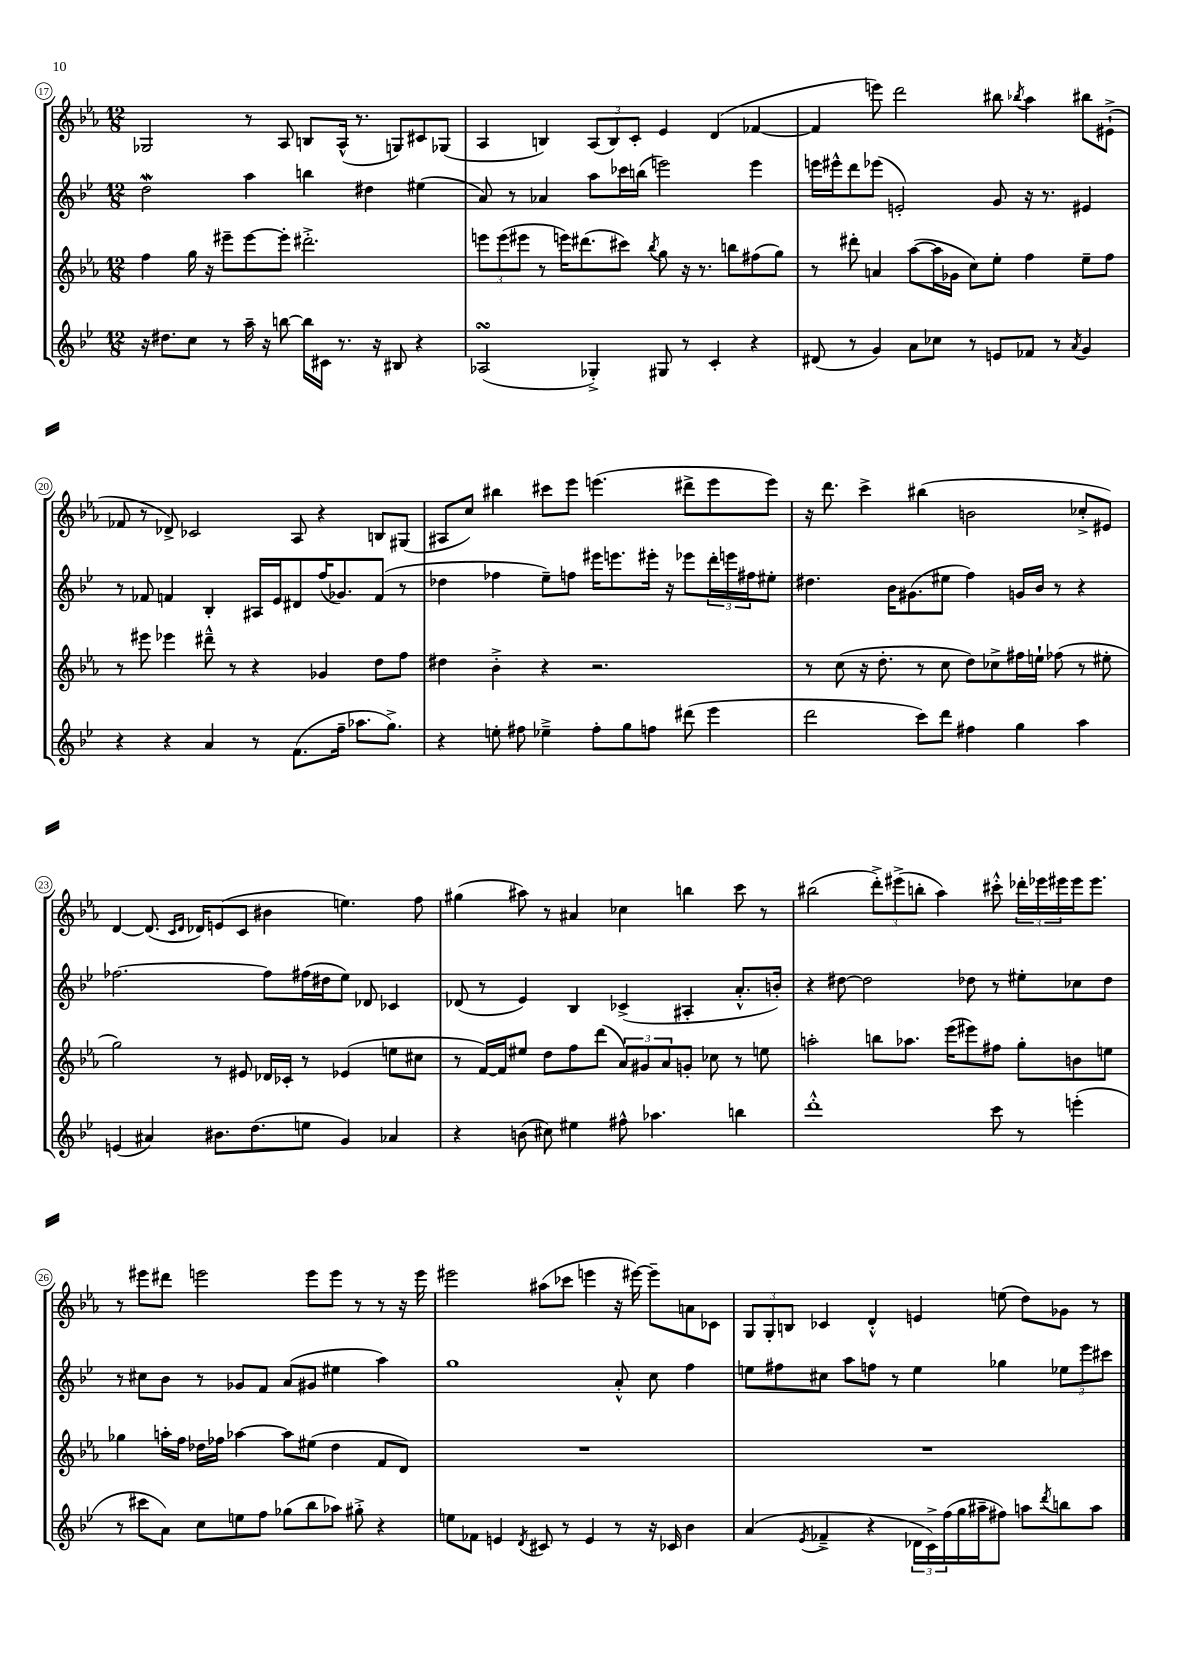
<<
\new StaffGroup <<
\new Staff = "s0" {
    \clef treble \key ees \major \numericTimeSignature \time 12/8
    ges2 r8 aes8 b8 aes16-^( r8. g8) cis'8 ges8( |
    aes4 b4) \tuplet 3/2 { aes8( b8) c'8-. } ees'4 d'4( fes'4~ |
    fes'4 e'''8) d'''2 bis''8 \acciaccatura { bes''8 } aes''4 bis''8 eis'8-!->( |
    fes'8 r8 des'8->) ces'2 aes8 r4 b8 gis8( |
    ais8 c''8) bis''4 cis'''8 ees'''8 e'''4.( dis'''8-> e'''8 e'''8) |
    r16 d'''8. c'''4-> bis''4( b'2 ces''8-.-> eis'8) |
    d'4~ d'8.( \grace { c'16 d'16 } des'16) e'8( c'8 bis'4 e''4.) f''8 |
    gis''4( ais''8) r8 ais'4 ces''4 b''4 c'''8 r8 |
    bis''2( \tuplet 3/2 { d'''8-.->) eis'''8->( b''8-. } aes''4) cis'''8-.-^ \tuplet 3/2 { des'''16-. ees'''16 eis'''16 } eis'''16 eis'''8. |
    r8 eis'''8 dis'''8 e'''2 e'''8 e'''8 r8 r8 r16 e'''16 |
    eis'''2 ais''8( ces'''8 e'''4 r16 eis'''16~) eis'''8-- a'8 ces'8 |
    \tuplet 3/2 { g8 g8-. b8 } ces'4 d'4-.-^ e'4 e''8( d''8) ges'8 r8 \bar "|." |
}
\new Staff = "s1" {
    \clef treble \key bes \major \numericTimeSignature \time 12/8
    d''2\mordent a''4 b''4 dis''4 eis''4( |
    a'8) r8 aes'4 a''8 ces'''16 b''16( e'''2) e'''4 |
    e'''16 eis'''16-^ d'''8 ees'''8( e'2-.) g'8 r16 r8. eis'4 |
    r8 fes'8 f'4 bes4-. ais16 ees'16 dis'8 f''16( ges'8.) f'8( r8 |
    des''4 fes''4 ees''8--) f''8 eis'''16 e'''8. eis'''16-. r16 ees'''8 \tuplet 3/2 { d'''16-. e'''16 fis''16 } eis''8-. |
    dis''4. bes'16 gis'8.( eis''8 f''4) g'16 bes'16 r8 r4 |
    fes''2.~ fes''8 fis''16( dis''16 ees''8) des'8 ces'4 |
    des'8( r8 ees'4) bes4 ces'4->( ais4-. a'8.-.-^ b'16-.) |
    r4 dis''8~ dis''2 des''8 r8 eis''8-. ces''8 des''8 |
    r8 cis''8 bes'8 r8 ges'8 f'8 a'8( gis'8 eis''4 a''4) |
    g''1 a'8-.-^ c''8 f''4 |
    e''8 fis''8 cis''8 a''8 f''8 r8 e''4 ges''4 \tuplet 3/2 { ees''8 ees'''8 cis'''8 } \bar "|." |
}
\new Staff = "s2" {
    \clef treble \key ees \major \numericTimeSignature \time 12/8
    f''4 g''16 r16 eis'''8-- eis'''8~ eis'''8-. dis'''2.-.-> |
    \tuplet 3/2 { e'''8 e'''8( eis'''8 } r8 e'''16) dis'''8.( cis'''8) \acciaccatura { bes''8 } g''8 r16 r8. b''8 fis''8( g''8) |
    r8 dis'''8-. a'4 aes''8~( aes''16 ges'16 c''8) ees''8-. f''4 ees''8-- f''8 |
    r8 eis'''8 ees'''4 dis'''8---^ r8 r4 ges'4 d''8 f''8 |
    dis''4 bes'4-.-> r4 r2. |
    r8 c''8( r16 d''8.-. r8 c''8 d''8) ces''8-> fis''16 e''16-! fes''8( r8 eis''8-. |
    g''2) r8 eis'8 des'16 ces'16-. r8 ees'4( e''8 cis''8 |
    r8 f'16~) f'16 eis''8 d''8 f''8 d'''8( \tuplet 3/2 { aes'8) gis'8 aes'8 } g'8-. ces''8 r8 e''8 |
    a''2-. b''8 aes''8. ees'''16( eis'''8) fis''8 g''8-. b'8 e''8 |
    ges''4 a''16-. f''16 des''16 fes''16 aes''4~ aes''8 eis''8( des''4 f'8 d'8) |
    R1. |
    R1. \bar "|." |
}
\new Staff = "s3" {
    \clef treble \key bes \major \numericTimeSignature \time 12/8
    r16 dis''8. c''8 r8 a''16-- r16 b''8~ b''16 cis'16 r8. r16 bis8 r4 |
    aes2\turn( ges4-.->) gis8 r8 c'4-. r4 |
    dis'8( r8 g'4) a'8 ces''8 r8 e'8 fes'8 r8 \acciaccatura { a'8 } g'4 |
    r4 r4 a'4 r8 f'8.( f''16-- aes''8. g''8.->) |
    r4 e''8-. fis''8 ees''4---> fis''8-. g''8 f''8 dis'''8( ees'''4 |
    d'''2 c'''8) d'''8 fis''4 g''4 a''4 |
    e'4( ais'4) bis'8. d''8.( e''8 g'4) aes'4 |
    r4 b'8( cis''8) eis''4 fis''8-^ aes''4. b''4 |
    d'''1-.-^ c'''8 r8 e'''4-.( |
    r8 cis'''8 a'8) c''8 e''8 f''8 ges''8( bes''8 aes''8) gis''8-.-> r4 |
    e''8 fes'8 e'4 \acciaccatura { d'8 } cis'8 r8 e'4 r8 r16 ces'16 bes'4 |
    a'4( \acciaccatura { ees'8 } fes'4---> r4 \tuplet 3/2 { des'16 c'16->) f''16( } g''16 ais''16-- fis''8) a''8 \acciaccatura { d'''8 } b''8 a''8 \bar "|." |
}
>>
>>
\layout { \context { \Score currentBarNumber = #17 \override BarNumber.stencil = #(make-stencil-circler 0.1 0.3 ly:text-interface::print) } }
